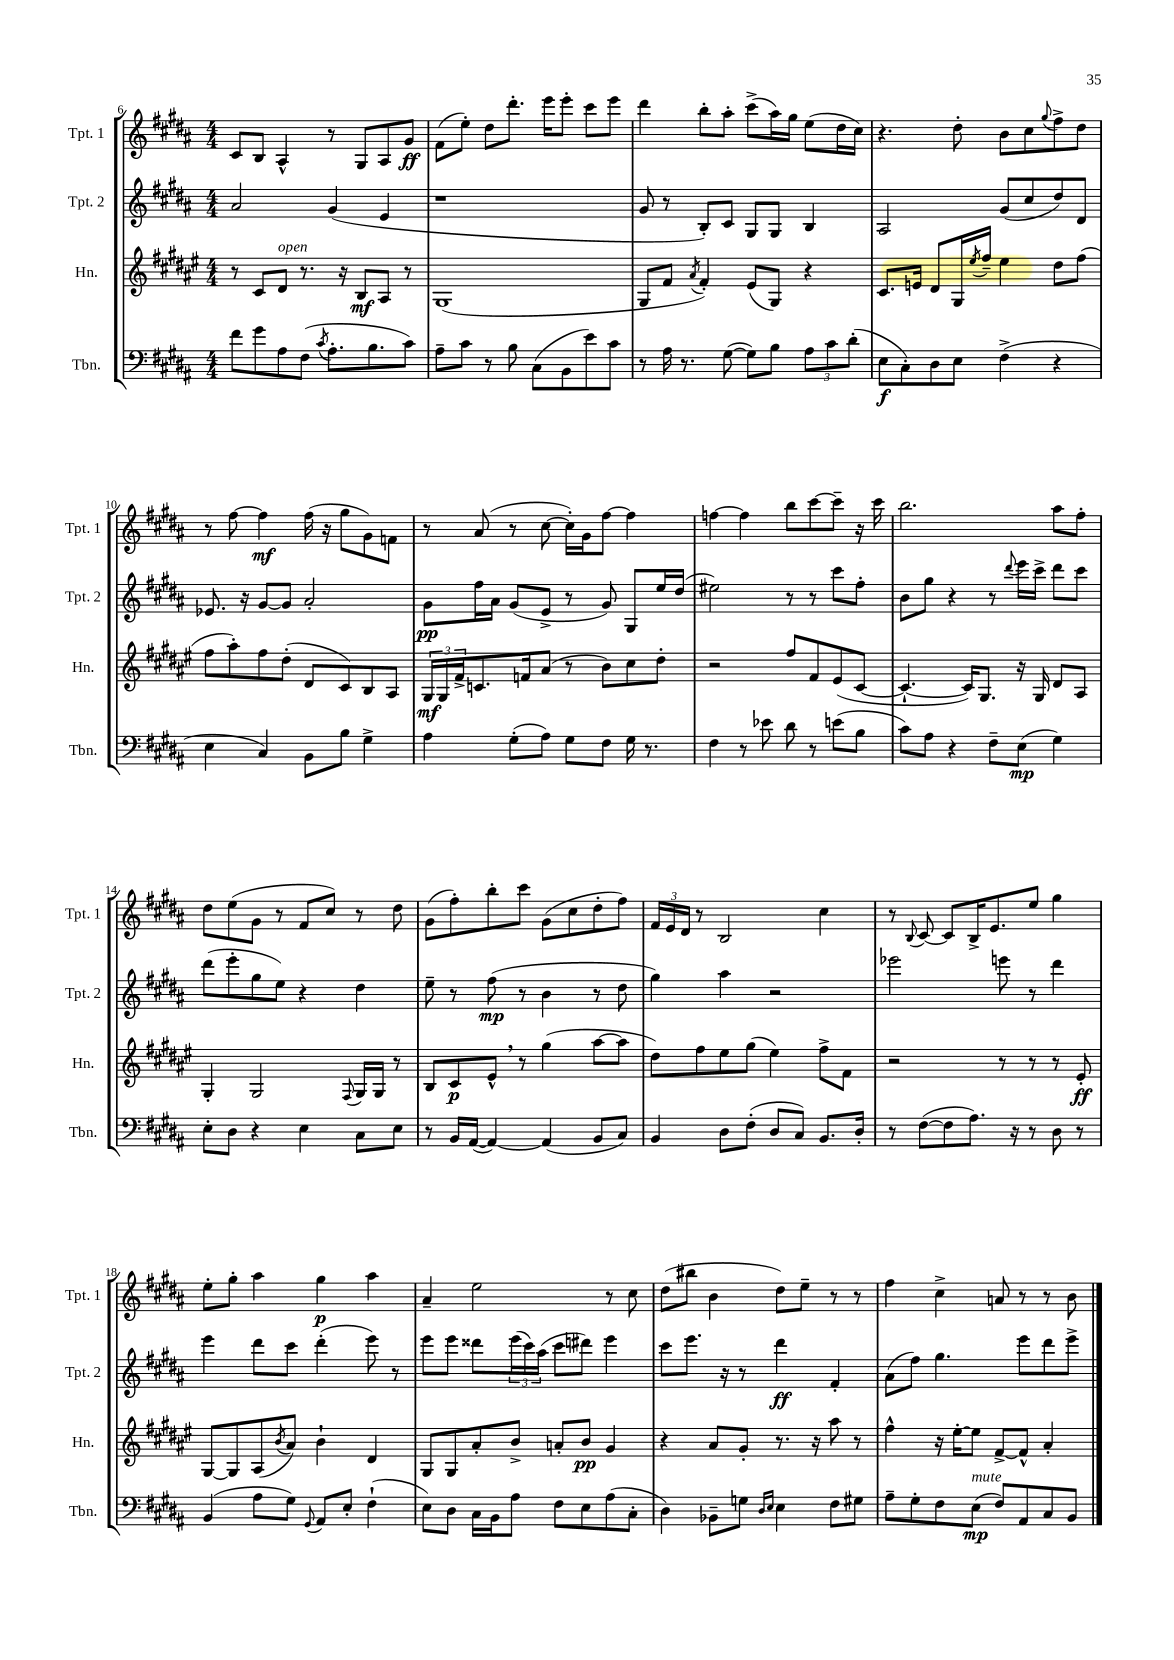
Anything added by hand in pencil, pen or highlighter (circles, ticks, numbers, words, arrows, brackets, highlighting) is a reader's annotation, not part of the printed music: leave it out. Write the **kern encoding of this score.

**kern	**dynam	**kern	**dynam	**kern	**dynam	**kern	**dynam
*part4	*part4	*part3	*part3	*part2	*part2	*part1	*part1
*staff4	*staff4	*staff3	*staff3	*staff2	*staff2	*staff1	*staff1
*I"Tbn.	*	*I"Hn.	*	*I"Tpt. 2	*	*I"Tpt. 1	*
*I'Tbn.	*	*I'Hn.	*	*I'Tpt. 2	*	*I'Tpt. 1	*
*clefF4	*	*clefG2	*	*clefG2	*	*clefG2	*
*k[f#c#g#d#a#]	*	*k[f#c#g#d#a#e#]	*	*k[f#c#g#d#a#]	*	*k[f#c#g#d#a#]	*
*M4/4	*	*M4/4	*	*M4/4	*	*M4/4	*
=6	=6	=6	=6	=6	=6	=6	=6
8f#\L	.	8r	.	2a#/	.	8c#/L	.
8g#\	.	8c#/L	.	.	.	8B/J	.
!	!	!LO:TX:a:i:t=open	!	!	!	!	!
8A#\	.	8d#/J	.	.	.	4A#^^/	.
(8F#\J	.	8.r	.	.	.	.	.
8qc#/	.	.	.	.	.	.	.
8.A#'\L	.	.	.	(4g#/	.	8r	.
.	.	16r	.	.	.	.	.
.	.	8B/L	mf	.	.	8G#/L	.
8.B\	.	.	.	.	.	.	.
.	.	8A#/J	.	4e/	.	8A#/	.
8c#\J)	.	8r	.	.	.	8g#/J	ff
=7	=7	=7	=7	=7	=7	=7	=7
8A#~\L	.	(1G#	.	1r	.	(8f#\L	.
8c#\J	.	.	.	.	.	8ee'\J)	.
8r	.	.	.	.	.	8dd#\L	.
8B\	.	.	.	.	.	8.ddd#'\J	.
(8C#\L	.	.	.	.	.	.	.
.	.	.	.	.	.	16eee\KL	.
8BB\	.	.	.	.	.	8eee'\J	.
8e\)	.	.	.	.	.	8ccc#\L	.
8c#\J	.	.	.	.	.	8eee\J	.
=8	=8	=8	=8	=8	=8	=8	=8
8r	.	8G#/L	.	8g#/	.	4ddd#\	.
16A#\	.	8f#/J	.	8r	.	.	.
8.r	.	.	.	.	.	.	.
.	.	8qa#/	.	.	.	.	.
.	.	4f#'/)	.	8B'/L)	.	8bb'\L	.
([8G#\	.	.	.	8c#/J	.	8aa#'\J	.
8G#\L])	.	(8e#/L	.	8G#/L	.	(8ccc#^\L	.
8B\J	.	8G#/J)	.	8G#/J	.	16aa#\L)	.
.	.	.	.	.	.	16gg#\JJ	.
12A#\L	.	4r	.	4B/	.	(8ee\L	.
12c#\	.	.	.	.	.	.	.
.	.	.	.	.	.	16dd#\L	.
(12d#'\J	.	.	.	.	.	.	.
.	.	.	.	.	.	16cc#\JJ)	.
=9	=9	=9	=9	=9	=9	=9	=9
8E\L	f	8.c#/L	.	2A#/	.	4.r	.
8C#'\)	.	.	.	.	.	.	.
.	.	16en/Jk	.	.	.	.	.
8D#\	.	8d#/L	.	.	.	.	.
8E\J	.	16G#/L	.	.	.	8dd#'\	.
.	.	8qee#/	.	.	.	.	.
.	.	16ff#~/JJ	.	.	.	.	.
(4F#^\	.	4ee#\	.	(8g#/L	.	8b\L	.
.	.	.	.	8cc#/	.	8cc#\	.
.	.	.	.	.	.	8qqgg#/	.
4r	.	8dd#\L	.	8dd#/)	.	8ff#^\	.
.	.	(8ff#\J	.	8d#/J	.	8dd#\J	.
!!LO:LB:g=z
=10	=10	=10	=10	=10	=10	=10	=10
4E\	.	8ff#\L	.	8.e-X/	.	8r	.
.	.	8aa#'\)	.	.	.	[8ff#\	.
.	.	.	.	16r	.	.	.
4C#/)	.	8ff#\	.	[8g#/L	.	4ff#\]	mf
.	.	(8dd#'\J	.	8g#/J]	.	.	.
8BB\L	.	8d#/L	.	2a#'/	.	(16ff#\	.
.	.	.	.	.	.	16r	.
8B\J	.	8c#/)	.	.	.	8gg#\L	.
4G#^\	.	8B/	.	.	.	8g#\)	.
.	.	8A#/J	.	.	.	8fn\J	.
=11	=11	=11	=11	=11	=11	=11	=11
4A#\	.	24G#/LL	mf	8g#\L	pp	8r	.
.	.	24G#/	.	.	.	.	.
.	.	24f#^/J	.	.	.	.	.
.	.	8.cn/	.	16ff#\L	.	(8a#/	.
.	.	.	.	16a#\JJ	.	.	.
(8G#'\L	.	.	.	(8g#/L	.	8r	.
.	.	16fn/k	.	.	.	.	.
8A#\J)	.	(8a#/J	.	8e^/J	.	[8cc#\	.
8G#\L	.	8r	.	8r	.	16cc#'\LL])	.
.	.	.	.	.	.	16g#\J	.
8F#\J	.	8b\L)	.	8g#/)	.	[8ff#\J	.
16G#\	.	8cc#\	.	8G#/L	.	4ff#\]	.
8.r	.	.	.	.	.	.	.
.	.	8dd#'\J	.	16ee/L	.	.	.
.	.	.	.	(16dd#/JJ	.	.	.
=12	=12	=12	=12	=12	=12	=12	=12
4F#\	.	2r	.	2ee#X\)	.	[4ffn\	.
8r	.	.	.	.	.	4ff\]	.
8e-X\	.	.	.	.	.	.	.
8d#\	.	8ff#/L	.	8r	.	8bb\L	.
8r	.	8f#/	.	8r	.	[8ccc#\	.
(8en\L	.	(8e#/	.	8ccc#\L	.	8ccc#~\J]	.
8B\J	.	[8c#/J	.	8ff#'\J	.	16r	.
.	.	.	.	.	.	16ccc#\	.
=13	=13	=13	=13	=13	=13	=13	=13
8c#\L)	.	4.c#`/_	.	8b\L	.	2.bb\	.
8A#\J	.	.	.	8gg#\J	.	.	.
4r	.	.	.	4r	.	.	.
.	.	16c#/KL])	.	.	.	.	.
.	.	8.G#/J	.	.	.	.	.
8F#~\L	.	.	.	8r	.	.	.
.	.	.	.	8qqddd#/	.	.	.
(8E\J	mp	16r	.	16eee\LL	.	.	.
.	.	16G#/	.	16ccc#^\JJ	.	.	.
4G#\)	.	8d#/L	.	8ddd#\L	.	8aa#\L	.
.	.	8A#/J	.	8ccc#\J	.	8ff#'\J	.
!!LO:LB:g=z
=14	=14	=14	=14	=14	=14	=14	=14
8E'\L	.	4G#'/	.	(8ddd#\L	.	8dd#\L	.
8D#\J	.	.	.	8eee'\	.	(8ee\	.
4r	.	2G#/	.	8gg#\	.	8g#\J	.
.	.	.	.	8ee\J)	.	8r	.
4E\	.	.	.	4r	.	8f#/L	.
.	.	.	.	.	.	8cc#/J)	.
.	.	8qqF#/	.	.	.	.	.
8C#\L	.	16G#/LL	.	4dd#\	.	8r	.
.	.	16G#/JJ	.	.	.	.	.
8E\J	.	8r	.	.	.	8dd#\	.
=15	=15	=15	=15	=15	=15	=15	=15
8r	.	8B/L	.	8ee~\	.	(8g#\L	.
16BB/LL	.	8c#/	p	8r	.	8ff#'\)	.
([16AA#/JJ	.	.	.	.	.	.	.
4AA#/_)	.	8e#^^,/J	.	(8ff#\	mp	8bb'\	.
.	.	8r	.	8r	.	8ccc#\J	.
(4AA#/]	.	(4gg#\	.	4b\	.	(8g#\L	.
.	.	.	.	.	.	8cc#\	.
8BB/L	.	[8aa#\L	.	8r	.	8dd#'\	.
8C#/J)	.	8aa#\J]	.	8dd#\	.	8ff#\J)	.
=16	=16	=16	=16	=16	=16	=16	=16
4BB/	.	8dd#\L)	.	4gg#\)	.	24f#/LL	.
.	.	.	.	.	.	24e/	.
.	.	.	.	.	.	24d#/JJ	.
.	.	8ff#\	.	.	.	8r	.
8D#\L	.	8ee#\	.	4aa#\	.	2B/	.
(8F#'\J	.	(8gg#\J	.	.	.	.	.
8D#/L	.	4ee#\)	.	2r	.	.	.
8C#/J)	.	.	.	.	.	.	.
8.BB/L	.	8ff#^\L	.	.	.	4cc#\	.
.	.	8f#\J	.	.	.	.	.
16D#'/Jk	.	.	.	.	.	.	.
=17	=17	=17	=17	=17	=17	=17	=17
8r	.	2r	.	2eee-X\	.	8r	.
.	.	.	.	.	.	8qqB/	.
([8F#\L	.	.	.	.	.	[8c#/	.
8F#\]	.	.	.	.	.	8c#/L]	.
8.A#\J)	.	.	.	.	.	16B^/K	.
.	.	.	.	.	.	8.e/	.
.	.	8r	.	8eeen\	.	.	.
16r	.	.	.	.	.	.	.
8r	.	8r	.	8r	.	8ee/J	.
8D#\	.	8r	.	4ddd#\	.	4gg#\	.
8r	.	8e#'/	ff	.	.	.	.
!!LO:LB:g=z
=18	=18	=18	=18	=18	=18	=18	=18
(4BB/	.	[8G#/L	.	4eee\	.	8ee'\L	.
.	.	8G#/]	.	.	.	8gg#'\J	.
8A#\L	.	(8A#/	.	8ddd#\L	.	4aa#\	.
.	.	8qb/	.	.	.	.	.
8G#\J)	.	8a#/J)	.	8ccc#\J	.	.	.
8qqGG#/	.	.	.	.	.	.	.
8AA#/L	.	4b`\	.	(4ddd#'\	.	4gg#\	p
8E'/J	.	.	.	.	.	.	.
(4F#`\	.	4d#/	.	8eee\)	.	4aa#\	.
.	.	.	.	8r	.	.	.
=19	=19	=19	=19	=19	=19	=19	=19
8E\L)	.	8G#/L	.	8eee\L	.	4a#~/	.
8D#\J	.	8G#/	.	8eee\J	.	.	.
16C#\LL	.	8a#'/	.	8ddd##X\L	.	2ee\	.
16BB\J	.	.	.	.	.	.	.
8A#\J	.	8b^/J	.	(24eee\L	.	.	.
.	.	.	.	24ccc#\)	.	.	.
.	.	.	.	(24aa#\JJ	.	.	.
8F#\L	.	8an'/L	.	8ccc#\L	.	.	.
8E\	.	8b/J	pp	8ddd#X\J)	.	.	.
(8A#\	.	4g#/	.	4eee\	.	8r	.
8C#'\J	.	.	.	.	.	8cc#\	.
=20	=20	=20	=20	=20	=20	=20	=20
4D#\)	.	4r	.	8ccc#\L	.	(8dd#\L	.
.	.	.	.	8.eee\J	.	8bb#X\J	.
8BB-X~\L	.	8a#/L	.	.	.	4b\	.
.	.	.	.	16r	.	.	.
8Gn\J	.	8g#'/J	.	8r	.	.	.
16qqD#/LL	.	.	.	.	.	.	.
16qqE/JJ	.	.	.	.	.	.	.
4E\	.	8.r	.	4ddd#\	ff	8dd#\L)	.
.	.	.	.	.	.	8ee~\J	.
.	.	16r	.	.	.	.	.
8F#\L	.	8aa#\	.	4f#'/	.	8r	.
8G#X\J	.	8r	.	.	.	8r	.
=21	=21	=21	=21	=21	=21	=21	=21
8A#~\L	.	4ff#^^\	.	(8a#\L	.	4ff#\	.
8G#'\	.	.	.	8ff#\J)	.	.	.
8F#\	.	16r	.	4.gg#\	.	4cc#^\	.
.	.	[16ee#'\KL	.	.	.	.	.
!LO:TX:a:i:t=mute	!	!	!	!	!	!	!
(8E\J	mp	8ee#\J]	.	.	.	.	.
8F#/L)	.	[8f#^/L	.	.	.	8an/	.
8AA#/	.	8f#^^/J]	.	8eee\L	.	8r	.
8C#/	.	4a#'/	.	8ddd#\	.	8r	.
8BB/J	.	.	.	8eee^\J	.	8b\	.
==	==	==	==	==	==	==	==
*-	*-	*-	*-	*-	*-	*-	*-
